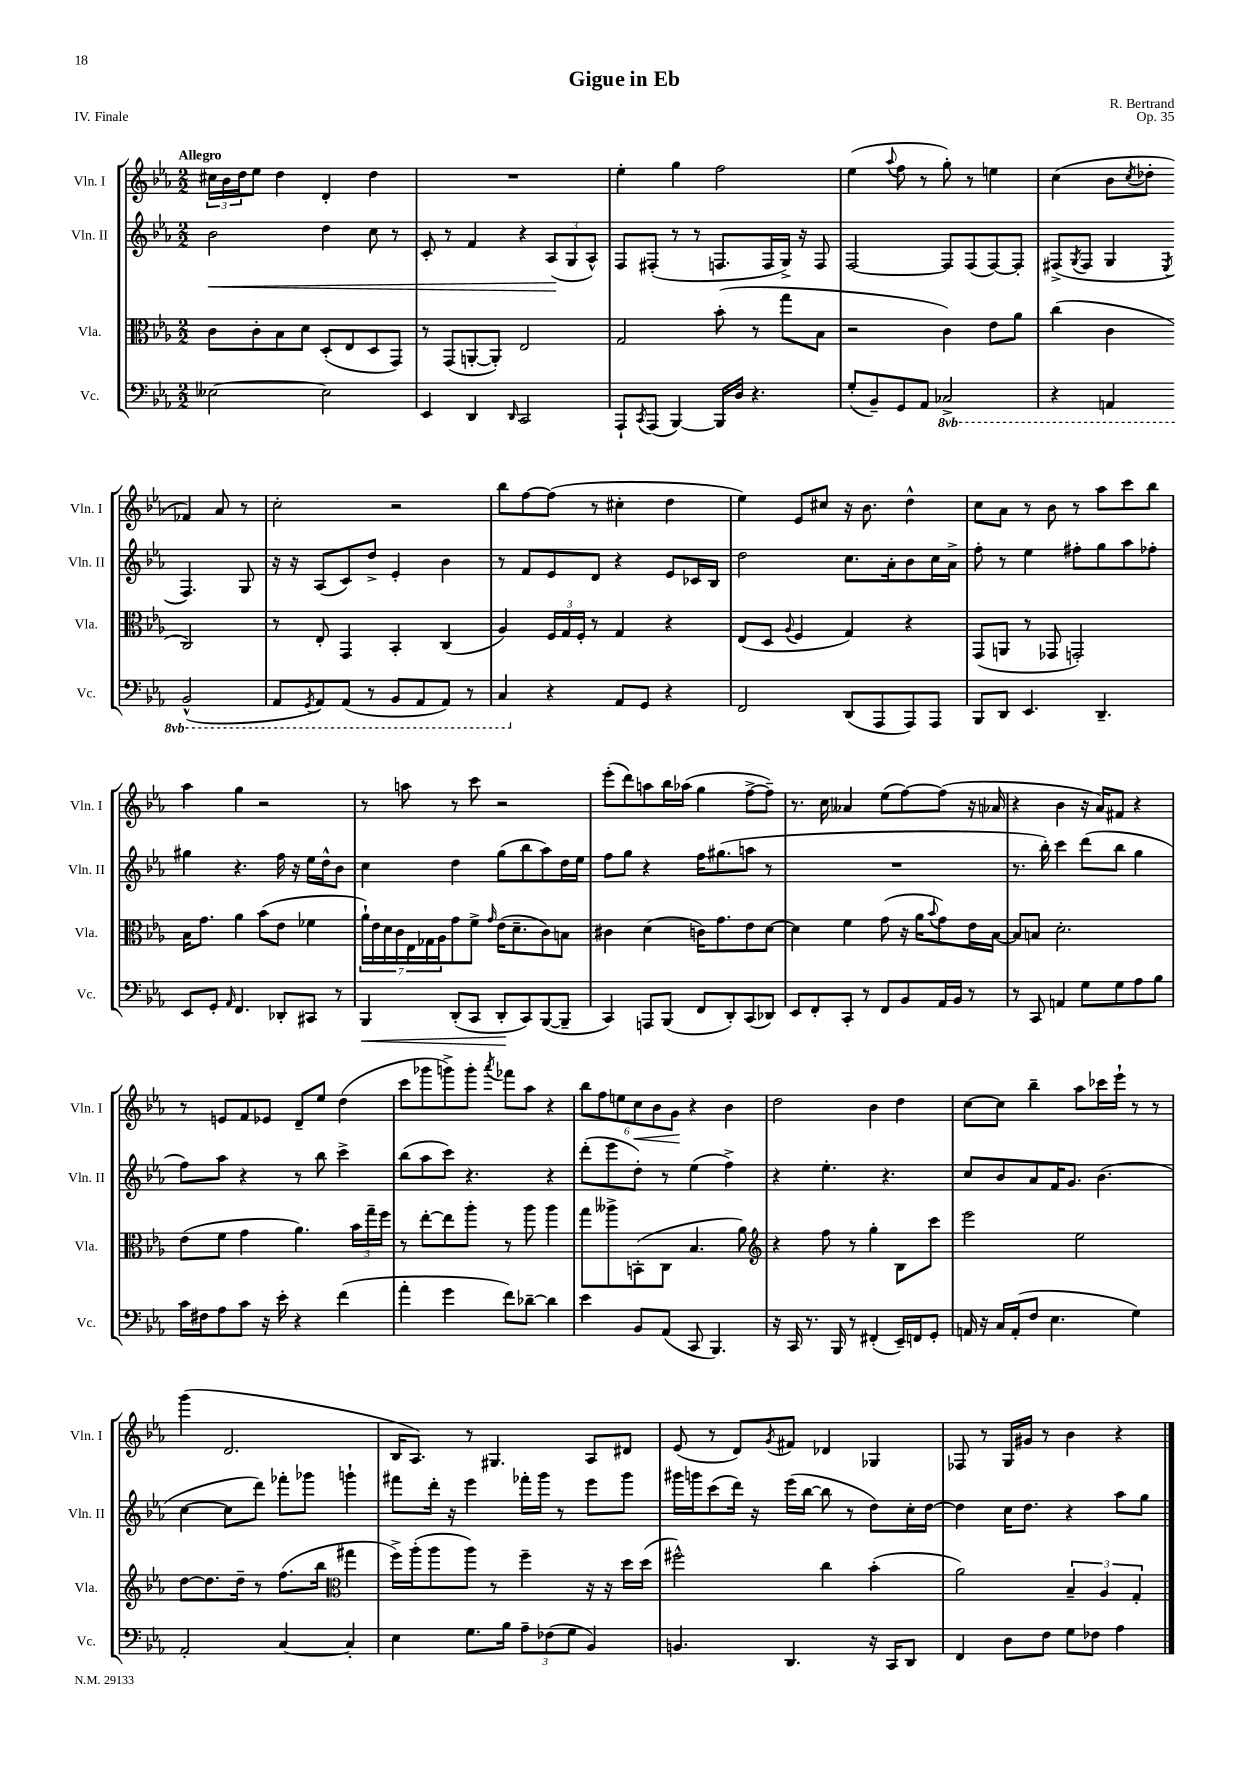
\header { title = "Gigue in Eb" composer = "R. Bertrand" opus = "Op. 35" piece = "IV. Finale" }
<<
\new StaffGroup <<
\new Staff = "s0" \with { instrumentName = "Vln. I" shortInstrumentName = "Vln. I" } {
    \clef treble \key ees \major \numericTimeSignature \time 2/2 \tempo "Allegro"
    \tuplet 3/2 { cis''16 bes'16 d''16 } ees''8 d''4 d'4-. d''4 |
    R1 |
    ees''4-. g''4 f''2 |
    ees''4( \appoggiatura { aes''8 } f''8 r8 g''8-.) r8 e''4 |
    c''4( bes'8 \acciaccatura { c''8 } des''8-. fes'4) aes'8 r8 |
    c''2-. r2 |
    bes''8 f''8~ f''8( r8 cis''4-. d''4 |
    ees''4) ees'8 cis''8 r16 bes'8. d''4-^ |
    c''8 aes'8 r8 bes'8 r8 aes''8 c'''8 bes''8 |
    aes''4 g''4 r2 |
    r8 a''8 r8 c'''8 r2 |
    ees'''8-.( d'''8) a''8 bes''16 aes''16( g''4 f''8~-> f''8--) |
    r8. c''16 aeses'4 ees''8( f''8~) f''8( r16 aes'16 |
    r4 bes'4 r16 aes'16) fis'8 r4 |
    r8 e'8 f'8 ees'8 d'8-- ees''8 d''4( |
    c'''8 ges'''8 g'''8->) g'''8-. \acciaccatura { aes'''8 } fes'''8 aes''8 r4 |
    \tuplet 6/4 { bes''8 f''8 e''8 c''8\< bes'8 g'8\! } r4 bes'4 |
    d''2 bes'4 d''4 |
    c''8~ c''8 bes''4-- aes''8 ces'''16 ees'''16-! r8 r8 |
    g'''4( d'2. |
    bes16 aes8.) r8 gis4. aes8 dis'8 |
    ees'8( r8 d'8) \acciaccatura { g'8 } fis'8 des'4 ges4 |
    fes8 r8 g16 gis'16 r8 bes'4 r4 \bar "|." |
}
\new Staff = "s1" \with { instrumentName = "Vln. II" shortInstrumentName = "Vln. II" } {
    \clef treble \key ees \major \numericTimeSignature \time 2/2
    bes'2\< d''4 c''8 r8 |
    c'8-. r8 f'4 r4 \tuplet 3/2 { aes8\!( g8 aes8-^) } |
    f8 fis8-.( r8 r8 f8. f16 g16->) r16 f8 |
    f2~ f8 f8( f8~) f8-. |
    fis8->( \acciaccatura { g8 } fis8 g4 \acciaccatura { ees8 } fis4.) g8 |
    r16 r16 aes8( c'8) d''8-> ees'4-. bes'4 |
    r8 f'8 ees'8 d'8 r4 ees'8 ces'16 bes16 |
    d''2 c''8. aes'16-. bes'8 c''16 aes'16-> |
    f''8-. r8 ees''4 fis''8-. g''8 aes''8 fes''8-. |
    gis''4 r4. f''16 r16 ees''16 d''16-^ bes'8 |
    c''4 d''4 g''8( bes''8 aes''8) d''16 ees''16 |
    f''8 g''8 r4 f''16 gis''8.( a''8 r8 |
    R1 |
    r8. bes''16-.) c'''4 d'''8( bes''8 g''4 |
    f''8) aes''8 r4 r8 bes''8 c'''4-> |
    bes''8( aes''8 c'''8) r4. r4 |
    d'''8-.( ees'''8 d''8-.) r8 ees''4( f''4->) |
    r4 ees''4.-. r4. |
    c''8 bes'8 aes'8 f'16 g'8. bes'4.( |
    c''4~ c''8 d'''8) fes'''8-. ges'''8 g'''4-! |
    fis'''8 d'''16-. r16 ees'''4 fes'''16-. g'''16 r8 ees'''8 g'''8 |
    gis'''16 g'''16 c'''8( d'''16) r16 ees'''16( bes''16~ bes''8 r8 d''8) c''16-. d''16~ |
    d''4 c''16 d''8. r4 aes''8 g''8 \bar "|." |
}
\new Staff = "s2" \with { instrumentName = "Vla." shortInstrumentName = "Vla." } {
    \clef alto \key ees \major \numericTimeSignature \time 2/2
    c'8 c'8-. bes8 d'8 d8-.( ees8 d8 g,8) |
    r8 g,8( a,8~-. a,8-.) ees2 |
    g2 bes'8-.( r8 g''8 bes8 |
    r2 c'4) ees'8 aes'8 |
    c''4( c'4 c2) |
    r8 ees8-. g,4 bes,4-. c4( |
    aes4) \tuplet 3/2 { f16 g16 f16-. } r8 g4 r4 |
    ees8( d8 \appoggiatura { aes8 } f4 g4) r4 |
    g,8( a,8 r8 ges,8 g,2-.) |
    bes16 g'8. aes'4 bes'8( ees'8 fes'4 |
    \tuplet 7/4 { aes'16-!) ees'16 d'16 c'16 ees16 ges16 aes16 } g'8 f'8-> \grace { g'16 } ees'16( d'8.-- c'8) b8 |
    cis'4 d'4( c'16) g'8. ees'8 d'8~ |
    d'4 f'4 g'8( r16 aes'16 \appoggiatura { bes'8 } g'8) ees'16 bes16~ |
    bes8 b8 d'2.-. |
    ees'8( f'8 g'4 aes'4.) \tuplet 3/2 { bes'16 g''16-- f''16 } |
    r8 ees''8~-. ees''8 aes''8-. r8 aes''8 aes''4 |
    g''8 aeses''8-> b,8-.( c8 bes4. aes'8) |
    \clef treble r4 f''8 r8 g''4-. bes8 c'''8 |
    ees'''2 ees''2 |
    d''8~ d''8. d''16-- r8 f''8.( bes''16 \clef alto gis''4 |
    f''16->) aes''16-.( aes''8 aes''8) r8 f''4-- r16 r16 d''16 d''16( |
    fis''2-^) c''4 bes'4-.( |
    aes'2) \tuplet 3/2 { bes4-- aes4 g4-. } \bar "|." |
}
\new Staff = "s3" \with { instrumentName = "Vc." shortInstrumentName = "Vc." } {
    \clef bass \key ees \major \numericTimeSignature \time 2/2 \set Staff.ottavationMarkups = #ottavation-simple-ordinals
    eeses2~ eeses2 |
    ees,4 d,4 \grace { d,16 } c,2 |
    aes,,8-! \acciaccatura { c,8 } aes,,8( bes,,4~) bes,,16 d16 r4. |
    g8-.( bes,8--) g,8 aes,8 \ottava #-1 ces,2-> |
    r4 a,,4 bes,,2-^( |
    aes,,8 \acciaccatura { g,,8 } aes,,8) aes,,8( r8 bes,,8 aes,,8 aes,,8) r8 |
    c,4 \ottava #0 r4 aes,8 g,8 r4 |
    f,2 d,8( aes,,8 aes,,8) aes,,8 |
    bes,,8 d,8 ees,4. d,4.-- |
    ees,8 g,8-. \grace { aes,16 } f,4. des,8-. cis,8 r8 |
    bes,,4\< d,8-.( c,8 d,8-.\! c,8) bes,,8~( bes,,8-- |
    c,4) a,,8 bes,,8( f,8 d,8-.) c,8( des,8) |
    ees,8 f,8-. c,8-. r8 f,8 bes,8 aes,16 bes,16 r8 |
    r8 c,8 a,4 g8 g8 aes8 bes8 |
    c'16 fis16 aes8 c'8 r16 ees'16-. r4 f'4( |
    aes'4-. g'4 f'8) des'8~-- des'4 |
    ees'4 bes,8 aes,8( c,8 bes,,4.) |
    r16 c,16 r8. bes,,16 r8 fis,4-.( ees,16--) f,16 g,8-. |
    a,16 r16 c16 a,16-.( f8 ees4. g4) |
    aes,2-. c4~ c4-. |
    ees4 g8. bes16 \tuplet 3/2 { aes8-- fes8( g8 } bes,4) |
    b,4. d,4. r16 c,16 d,8 |
    f,4 d8 f8 g8 fes8 aes4 \bar "|." |
}
>>
>>
\layout { \context { \Score \remove "Bar_number_engraver" } }
